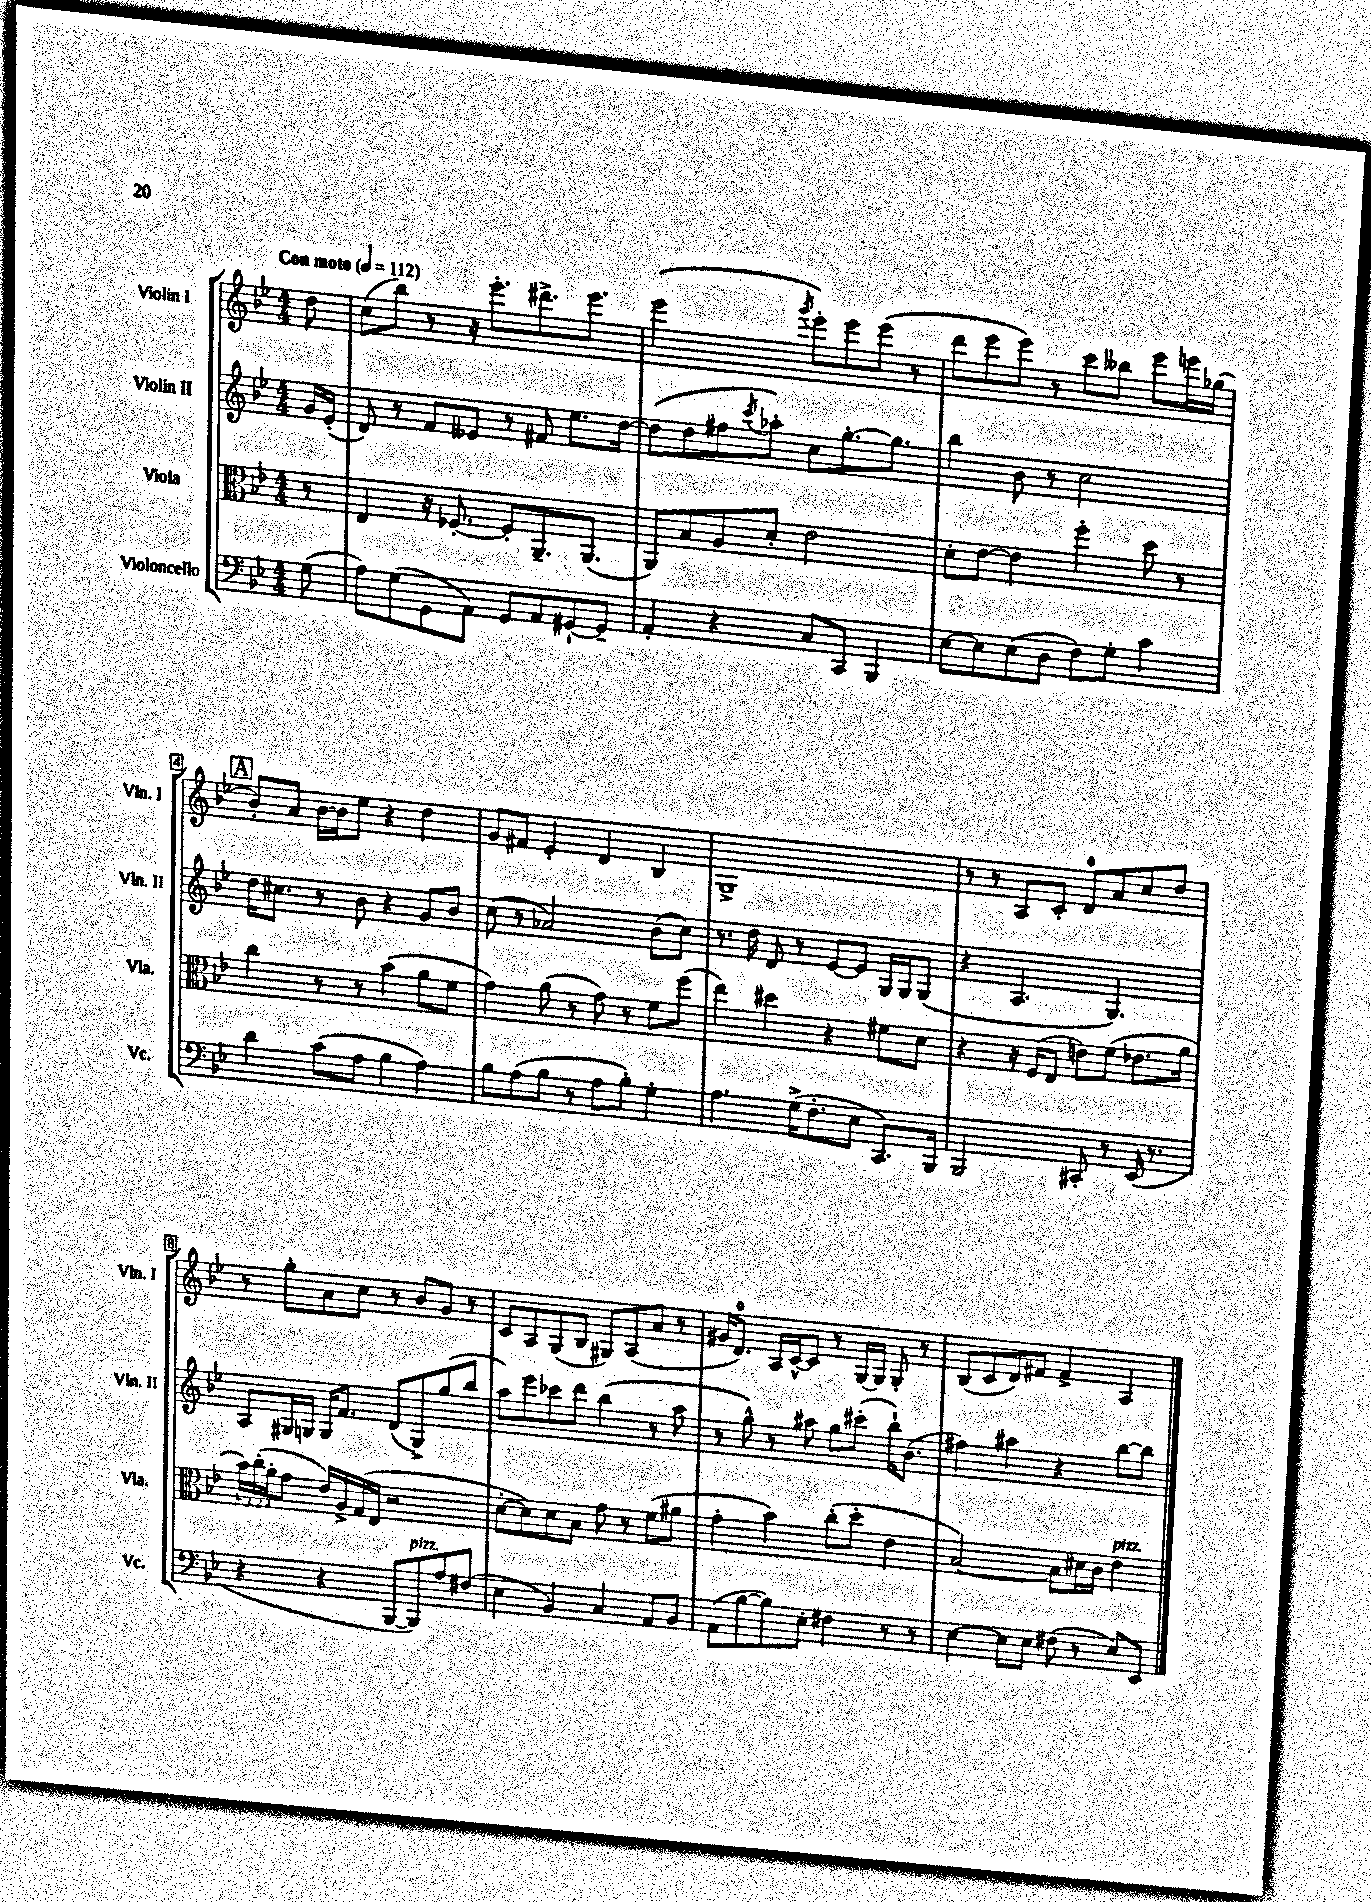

**kern	**kern	**kern	**kern
*staff4	*staff3	*staff2	*staff1
*clefF4	*clefC3	*clefG2	*clefG2
*k[b-e-]	*k[b-e-]	*k[b-e-]	*k[b-e-]
*M4/4	*M4/4	*M4/4	*M4/4
*MM112	*MM112	*MM112	*MM112
(8G\	8r	16g/LL	8dd\
.	.	(16e-'/JJ	.
=	=	=	=
8A\L)	4E-/	8d/)	(8cc\L
(8G\	.	8r	8bb-\J)
8GG\	16r	8f/L	8r
.	[8.F-'/	.	.
8AA\J)	.	8e--/J	16r
.	.	.	8.eee-'\L
8GG/L	8F-'/]L	8r	.
8AA/	8.AA~/	8f#/	8.ddd#^\
[8GG#`/	.	8.ee-\L	.
.	(8.AA/J	.	8.eee-\J
8GG#~/]J	.	.	.
.	.	[16dd\Jk	.
=	=	=	=
4AA'/	8AA/L)	(8dd\]L	(2eee-\
.	8B-/	8dd\	.
4r	8A/	8ff#\	.
.	.	8qccc/	.
.	8d'/J	8aa-'\J)	.
.	.	.	8qggg/
8C/L	2e-\	8cc\L	8eee-'\L)
8CC/J	.	[8.gg'\	8eee-\
4BBB-/	.	.	(8eee-\J
.	.	8.gg\]J	.
.	.	.	8r
=	=	=	=
[8E-\L	8d'\L	4bb-\	8ddd\L
8E-\]	[8e-\J	.	8eee-\
(8E-\	4e-\]	8b-\	8eee-\J)
8D\J	.	8r	8r
8F\L)	4ff'\	2cc\	8ccc\L
8G'\J	.	.	8bb--\J
4c\	8dd\	.	8eee-\L
.	8r	.	16eee\L
.	.	.	(16gg-\JJ
=	=	=	=
4d\	4cc\	16dd\LK	8b-'/L)
.	.	8.cc#\J	.
.	.	.	8a/J
(8c\L	8r	8r	[16b-\LL
.	.	.	16b-\]J
8A\J	8r	8b-\	8ee-\J
4B-\	(4b-\	4r	4r
4A\)	8a\L	8g/L	4dd\
.	8f\J	8b-/J	.
=	=	=	=
8B-\L	4g\)	(8cc\	8g/L
(8A\	.	8r	8f#/J
8B-\J	(8a\	2a-/)	4e-'/
8r	8r	.	.
8A\L	8g\)	.	4d/
8B-'\J)	8r	.	.
4G'\	8f\L	(8b-\L	4B-/
.	(8ff\J	8cc\J)	.
=	=	=	=
4.A\	4ee-\)	8.r	1G^
.	.	16dd\	.
.	4dd#\	8d/	.
(16G^\LK	.	8r	.
8.F'\	.	.	.
.	4r	[8e-/L	.
8E-\J	.	8e-/]J	.
8.CC/L)	8f#\L	16G/LL	.
.	.	16G/J	.
.	8d\J	(8G/J	.
16BBB-/Jk	.	.	.
=	=	=	=
2BBB-/	4r	4r	8r
.	.	.	8r
.	16r	4.A/	8A/L
.	(16F/LK	.	.
.	8E-/J	.	8c'/J
8CC#'/	8e\L)	.	8d/L
8r	(8f\J	4.G/)	8a/
(16EE-/	8.e-\L	.	8cc/
8.r	.	.	.
.	.	.	8dd/J
.	16a\Jk	.	.
=	=	=	=
4r	24b-\LL)	8A/L	8r
.	(24cc'\	.	.
.	24a'\J	.	.
.	8g\J	16G#/L	8gg'\L
.	.	16G/JJ	.
4r	16e-/LL)	16G/LK	8a\
.	16A^/	8.f/J	.
.	(16G/	.	8cc\J
.	16E-/JJ	.	.
[8BBB-/L	2r	(8d/L	8r
8BBB-/])	.	8G^/)	8b-/L
8A/	.	(8gg/	8g/J
(8F#/J	.	8bb-/J	8r
=	=	=	=
4E-\	[8d'\L	8aa\L)	8c/L
.	8d\])	8eee-\	8A/
4BB-/)	8d\	8ccc-\	(8G/
.	8B-\J	8ddd\J	8B-/J
4C/	8g\	(4bb-\	8G#/L)
.	8r	.	(8A/
8AA/L	(8f\L	8r	8a/J
8BB-/J	8a#\J	8aa\	8r
=	=	=	=
(8AA\L	4g'\	8r	16g#/LK
.	.	.	8.d/J)
[8B-\	.	8gg^^\)	.
8B-\])	4b-\)	8r	16A/LL
.	.	.	[16c^^/J
8E-'\J	.	8aa#\	8c/]J
4F#\	(8cc'\L	8gg\L	8r
.	8dd'\J	(8ccc#'\J	[16G/LL
.	.	.	16G/]JJ
8r	4e-\	16bb-`\LK)	8G'/
.	.	(8.b-\J	.
8r	.	.	8r
=	=	=	=
[4E-\	[2B-/)	4ff#\)	(8B-/L
.	.	.	8c/
8E-\]L	.	4aa#\	8d/)
8E-\J	.	.	8f#/J
(8F#\	8B-\]L	4r	4f#^/
8r	16d#\L	.	.
.	16c\JJ	.	.
8E-/L)	4e-\	[8bb-\L	4A/
8EE-/J	.	8bb-\]J	.
==	==	==	==
*-	*-	*-	*-
